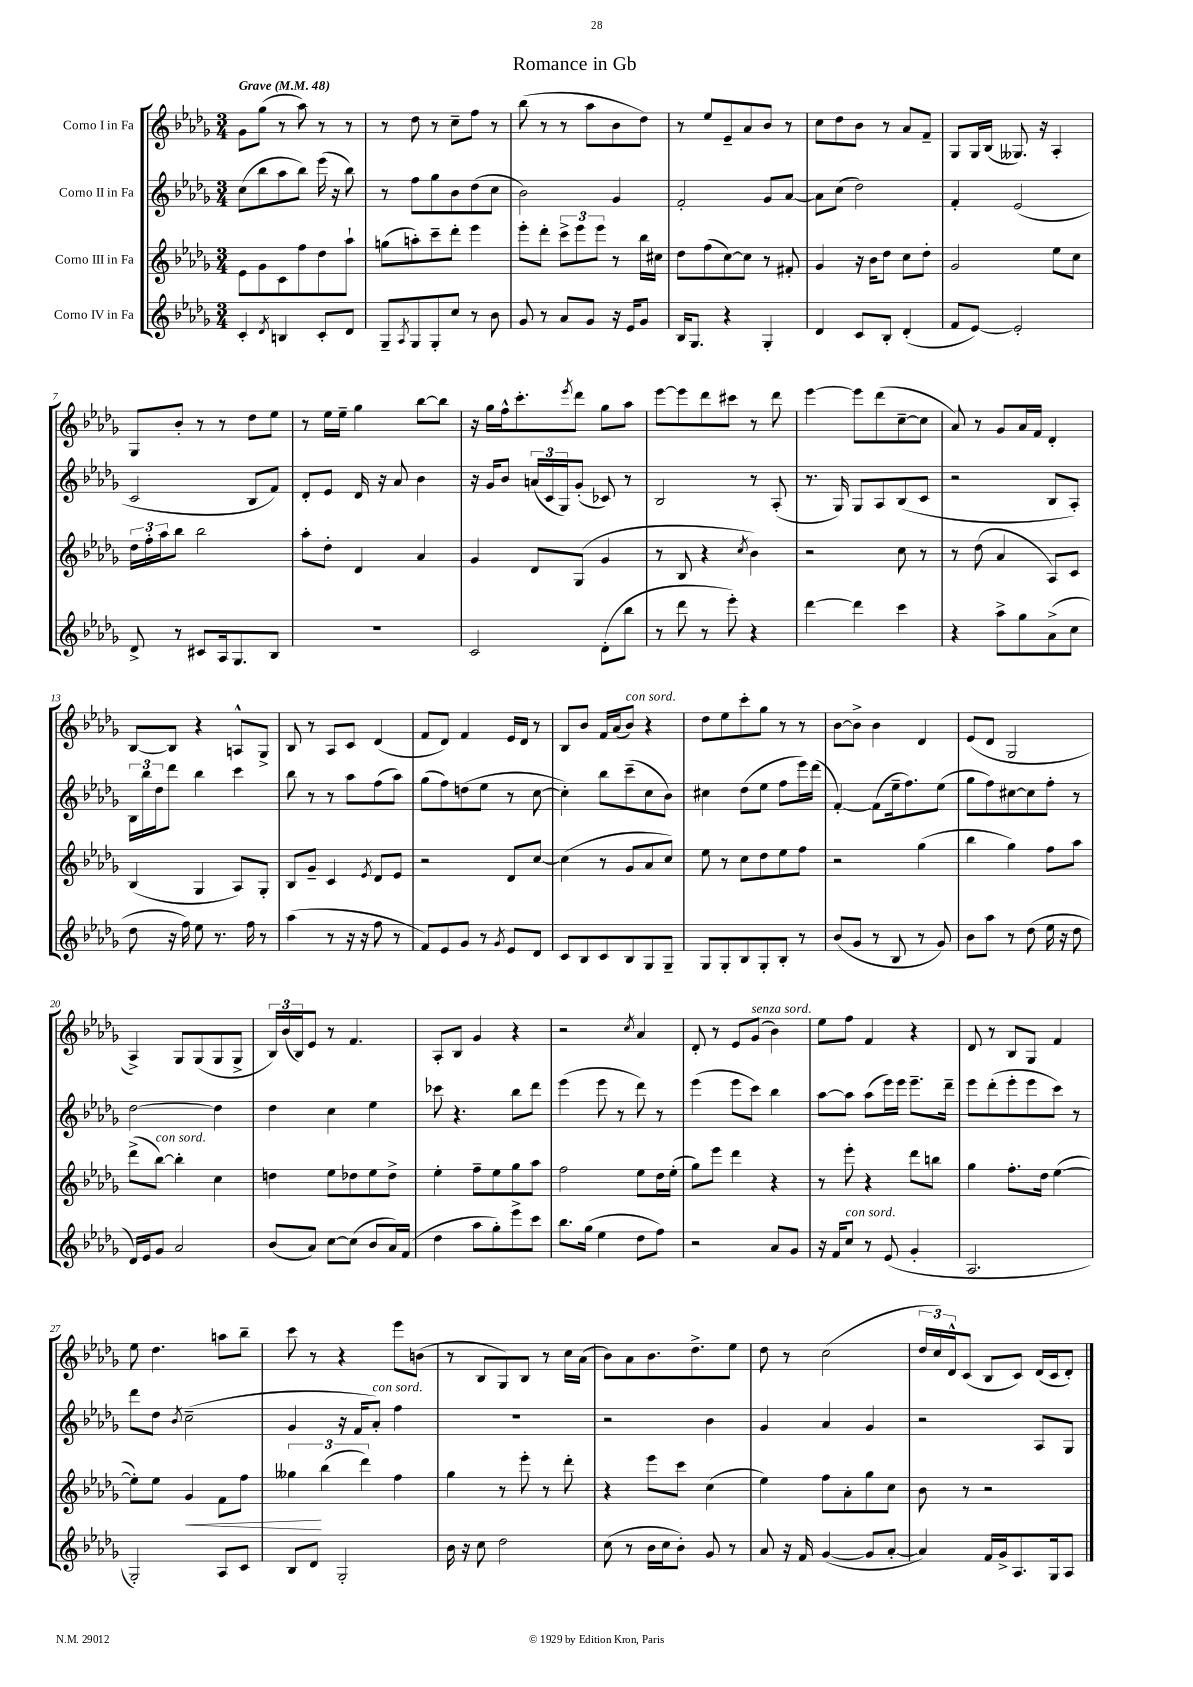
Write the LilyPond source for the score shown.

\header { title = "Romance in Gb" }
<<
\new StaffGroup <<
\new Staff = "s0" \with { instrumentName = "Corno I in Fa" } {
    \clef treble \key des \major \numericTimeSignature \time 3/4 \tempo "Grave" 4 = 48
    ges'8 ges''8( r8 aes''8) r8 r8 |
    r8 des''8 r8 c''8-- f''8 r8 |
    bes''8( r8 r8 aes''8 bes'8 des''8) |
    r8 ees''8 ees'8-- aes'8 bes'8 r8 |
    c''8 des''8 bes'8 r8 aes'8 f'8-- |
    ges8 ges16 bes16( geses8.) r16 aes4-. |
    ges8 bes'8-. r8 r8 des''8 ees''8 |
    r8 ees''16 ees''16-- ges''4 bes''8~ bes''8 |
    r16 ges''16 f''16-^ c'''8.-. \acciaccatura { ees'''8 } des'''8 ges''8 aes''8 |
    ees'''8~ ees'''8 des'''8 cis'''8 r8 des'''8 |
    ees'''4~ ees'''8 des'''8( c''8~-- c''8 |
    aes'8) r8 ges'8 aes'16 f'16 des'4-. |
    bes8~ bes8 r4 a8-^ ges8-> |
    bes8 r8 aes8 c'8 des'4( |
    f'8 des'8) f'4 ees'16 des'16 r8 |
    bes8 bes'8 f'16 aes'16( bes'8^\markup { \italic "con sord." }) r4 |
    des''8 ees''8 c'''8-. ges''8 r8 r8 |
    bes'8~ bes'8-> bes'4 des'4 |
    ees'8( des'8 ges2 |
    aes4->) ges8 ges8( ges8 ges8-> |
    \tuplet 3/2 { bes16) bes'16( bes16) } ees'8 r8 f'4. |
    aes8-. bes8 ges'4 r4 |
    r2 \acciaccatura { c''8 } aes'4 |
    des'8-. r8 ees'8 ges'8^\markup { \italic "senza sord." }( bes'4) |
    ees''8 f''8 f'4 r4 |
    des'8 r8 bes8 ges8 f'4 |
    ees''8 des''4. a''8 bes''8-- |
    c'''8 r8 r4 ees'''8 b'8( |
    r8 bes8 ges8) bes8 r8 c''16 aes'16( |
    bes'8) aes'8 bes'8. des''8.-> ees''8 |
    des''8 r8 c''2( |
    \tuplet 3/2 { des''16 c''16) des'16-^ } c'8( bes8 c'8) des'16( c'16 des'8-.) \bar "|." |
}
\new Staff = "s1" \with { instrumentName = "Corno II in Fa" } {
    \clef treble \key des \major \numericTimeSignature \time 3/4
    c''8( bes''8 aes''8 bes''8) ees'''16( r16 bes''8) |
    r8 f''8 ges''8 bes'8 des''8( c''8 |
    bes'2) ges'4 |
    f'2-. ges'8 aes'8~ |
    aes'8 c''8( des''2) |
    f'4-. ees'2( |
    c'2 bes8 f'8) |
    des'8-. ees'8 des'16 r16 aes'8 bes'4 |
    r16 ges'16 bes'8 \tuplet 3/2 { a'16( c'16 ges16) } ges'8-.( ces'8) r8 |
    bes2 r8 aes8-.( |
    r8. ges16) ges8 aes8 bes8( c'8 |
    r2 bes8 aes8-.) |
    \tuplet 3/2 { bes16 bes''16 des''16 } des'''8 bes''4 c'''4 |
    bes''8 r8 r8 aes''8 f''8( aes''8) |
    ges''8( f''8) d''8( ees''8 r8 c''8~ |
    c''4-.) bes''8 c'''8--( c''8 bes'8) |
    cis''4 des''8( ees''8 f''8 ees'''16) des'''16( |
    f'4~-.) f'8( ees''16-- f''8.) ees''8( |
    ges''8 f''8) cis''8~ cis''8 f''8-. r8 |
    des''2~ des''4 |
    des''4 c''4 ees''4 |
    ces'''8 r4. bes''8 des'''8 |
    ees'''4( ees'''8 r8 des'''8) r8 |
    ees'''4( ees'''8 c'''8) bes''4 |
    aes''8~ aes''8 aes''8( ees'''16) ees'''16 ees'''8.-- des'''16-- |
    ees'''8 des'''8-.( ees'''8-. ees'''8 c'''8) r8 |
    des'''8 des''8 \acciaccatura { bes'8 } c''2--( |
    ges'4 r16 f'16 aes'8-.^\markup { \italic "con sord." }) f''4 |
    R2. |
    r2 bes'4 |
    ges'4 aes'4 ges'4 |
    r2 aes8 ges8 \bar "|." |
}
\new Staff = "s2" \with { instrumentName = "Corno III in Fa" } {
    \clef treble \key des \major \numericTimeSignature \time 3/4
    ees'8 ges'8 c'8 f''8 des''8 aes''8-! |
    g''8( a''8-.) c'''8-- des'''8-. ees'''4 |
    ees'''8-. des'''8-. \tuplet 3/2 { c'''8-> ees'''8 ees'''8 } r8 bes''16 cis''16 |
    des''8 f''8( c''8~) c''8 r8 fis'8-. |
    ges'4 r16 bes'16 des''8 c''8 des''8-. |
    ges'2 ees''8 c''8 |
    \tuplet 3/2 { des''16 f''16-. aes''16 } bes''8 bes''2 |
    aes''8-. des''8-. des'4 aes'4 |
    ges'4 des'8 ges8( ges'4 |
    r8 bes8 r4 \acciaccatura { c''8 } bes'4) |
    r2 c''8 r8 |
    r8 des''8( aes'4 aes8) c'8 |
    bes4( ges4 aes8) ges8-. |
    bes8 ges'8-- c'4 \acciaccatura { ees'8 } des'8 ees'8 |
    r2 des'8 c''8~ |
    c''4( r8 ges'8 aes'8 c''8) |
    ees''8 r8 c''8 des''8 ees''8 f''8 |
    r2 ges''4( |
    bes''4 ges''4) f''8 aes''8 |
    des'''8->( bes''8~^\markup { \italic "con sord." }) bes''4-. c''4 |
    d''4 ees''8 des''8 ees''8 des''8-> |
    ees''4-. f''8-- ees''8 ges''8 aes''8 |
    f''2 ees''8 des''16 ees''16-.( |
    ges''8) ees'''8 des'''4 r4 |
    r8 ees'''8-. r4 des'''8 b''8 |
    ges''4 f''8.-. des''16 ees''4~( |
    ees''8-.) ees''8 ges'4\< f'8 f''8 |
    \tuplet 3/2 { geses''4\! bes''4( des'''4) } f''4 |
    ges''4 r8 ees'''8-. r8 des'''8-. |
    r4 ees'''8 c'''8 c''4( |
    ees''4) f''8 aes'8-. ges''8 c''8 |
    bes'8 r8 r2 \bar "|." |
}
\new Staff = "s3" \with { instrumentName = "Corno IV in Fa" } {
    \clef treble \key des \major \numericTimeSignature \time 3/4
    c'4-. \acciaccatura { des'8 } b4 c'8-. des'8 |
    ges8-- \acciaccatura { aes8 } ges8 ges8-. c''8 r8 bes'8 |
    ges'8 r8 aes'8 ges'8 r16 ees'16 ges'8 |
    bes16 ges8. r4 ges4-. |
    des'4 c'8 bes8-. des'4-.( |
    f'8 ees'8~) ees'2-. |
    des'8-> r8 cis'8 aes16 ges8. bes8 |
    R2. |
    c'2 des'8-.( bes''8 |
    r8 des'''8 r8 ees'''8-.) r4 |
    des'''4~ des'''4 c'''4 |
    r4 aes''8-> ges''8 aes'8->( c''8 |
    des''8 r16 f''16) ees''8 r8. f''16 r8 |
    aes''4( r8 r16 r16 f''8 r8 |
    f'8) ees'8 ges'8 r8 \acciaccatura { ges'8 } ees'8 des'8 |
    c'8 bes8 c'8 bes8 ges8 ges8-- |
    ges8 ges8-. bes8 ges8-. bes8-. r8 |
    bes'8( ges'8 r8 bes8 r8 ges'8) |
    bes'8 aes''8 r8 des''8( ees''16 r16 des''8 |
    des'16) ees'16 ges'8 aes'2 |
    bes'8( aes'8) c''8~ c''8( bes'8 aes'16) f'16( |
    des''4 aes''8 ges''8-.) ees'''8-> c'''8 |
    bes''8. ges''16( ees''4 des''8 f''8) |
    r2 aes'8 ges'8 |
    r16 f'16 c''8^\markup { \italic "con sord." } r8 ees'8( ges'4-. |
    aes2. |
    ges2-.) aes8 c'8 |
    bes8 des'8 ges2-. |
    bes'16 r16 c''8 des''2 |
    c''8( r8 bes'16 c''16 bes'8-.) ges'8 r8 |
    aes'8 r16 f'16 ges'4~( ges'8 aes'8~-. |
    aes'4) f'16 ges'16-> aes8. ges16 aes8 \bar "|." |
}
>>
>>
